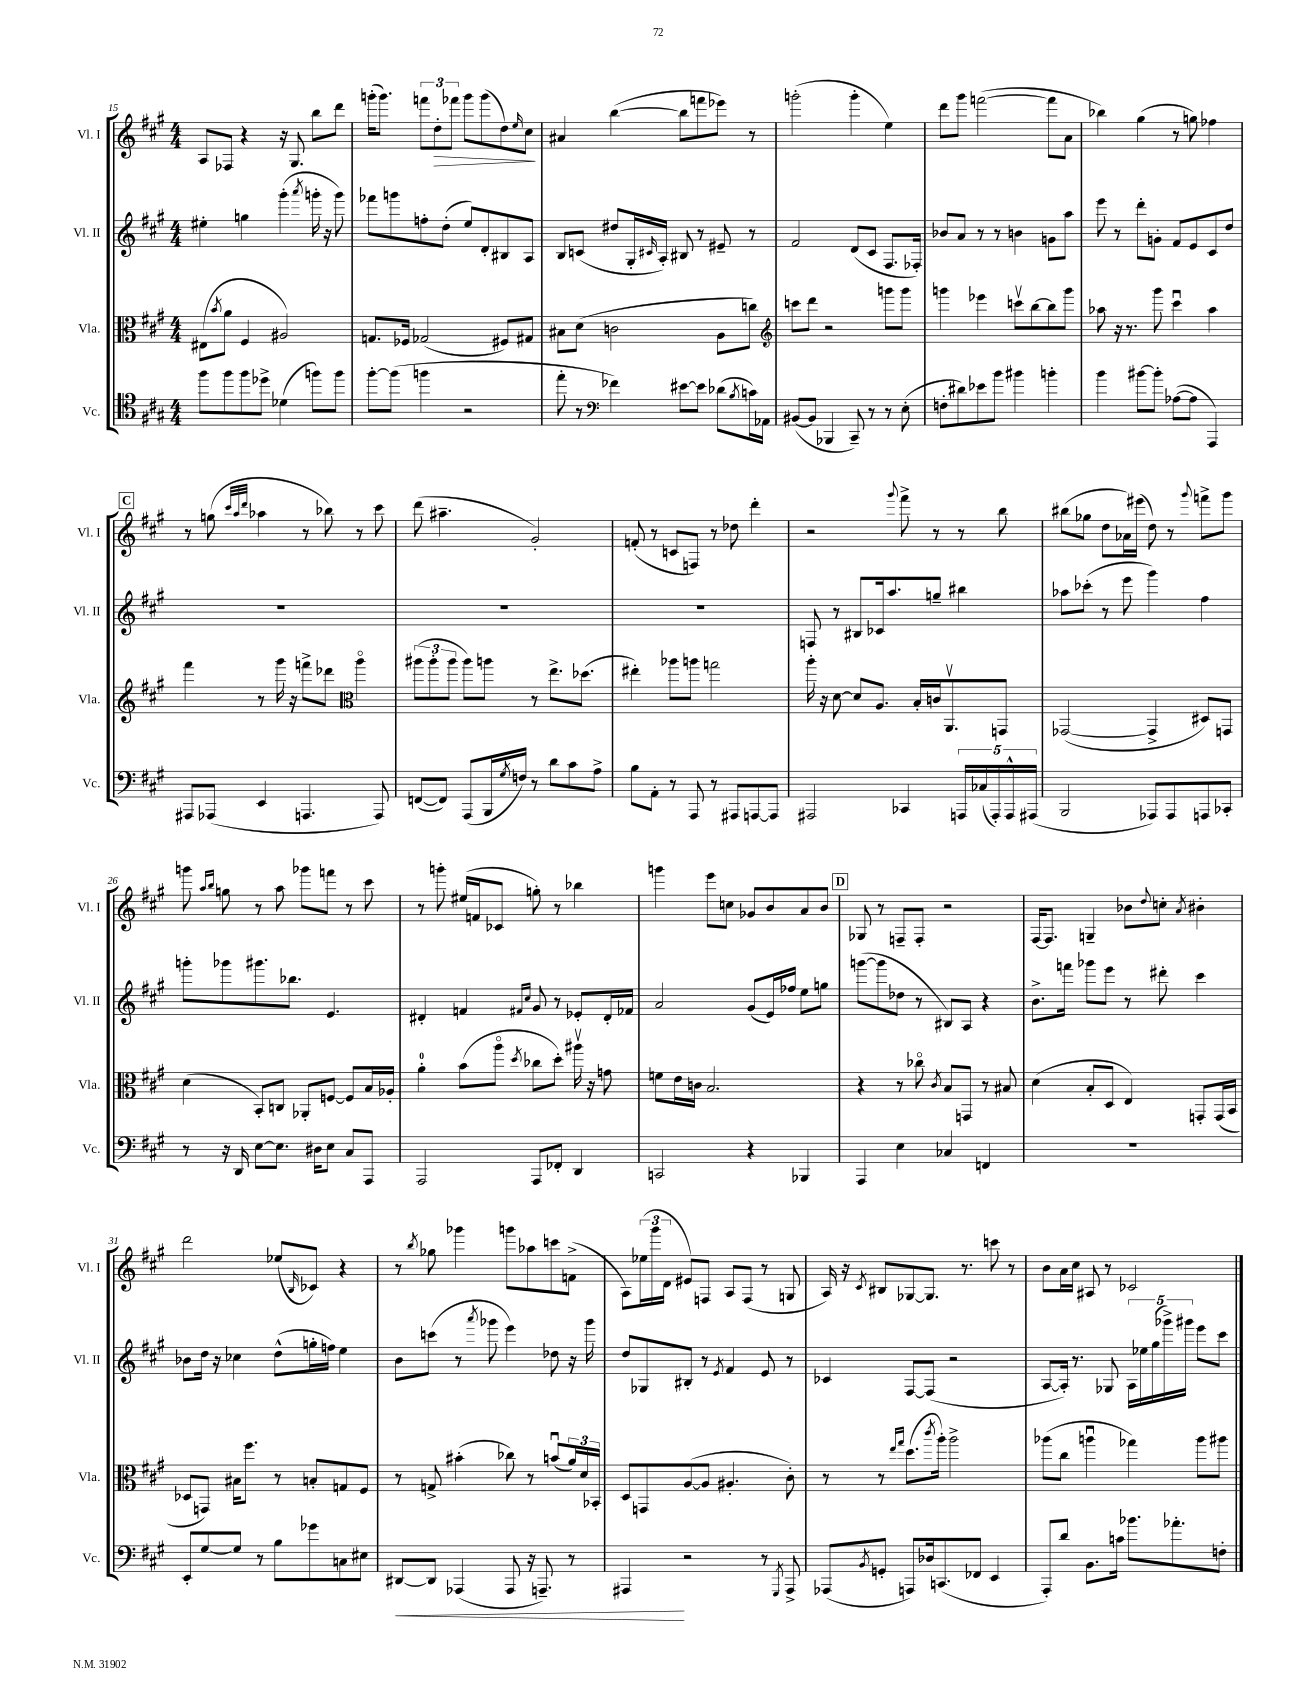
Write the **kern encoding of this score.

**kern	**dynam	**kern	**kern	**kern	**dynam
*part4	*part4	*part3	*part2	*part1	*part1
*staff4	*staff4	*staff3	*staff2	*staff1	*staff1
*I"Vc.	*	*I"Vla.	*I"Vl. II	*I"Vl. I	*
*I'Vc.	*	*I'Vla.	*I'Vl. II	*I'Vl. I	*
*clefC4	*	*clefC3	*clefG2	*clefG2	*
*k[f#c#g#]	*	*k[f#c#g#]	*k[f#c#g#]	*k[f#c#g#]	*
*M4/4	*	*M4/4	*M4/4	*M4/4	*
=15	=15	=15	=15	=15	=15
8ff#\L	.	(8E#X\L	4ee#X'\	8A/L	.
.	.	8qb/	.	.	.
8ff#\	.	8a\J	.	8F-X/J	.
8ff#\	.	4F#/	4ggn\	4r	.
8dd-X^\J	.	.	.	.	.
(4d-X\	.	2A#X/)	(4ggg#'\	16r	.
.	.	.	.	8.G#/	.
.	.	.	8qaaa/	.	.
8ffn\L)	.	.	16gggn'\	8bb\L	.
.	.	.	16r	.	.
8ff\J	.	.	8ggg\)	8ddd\J	.
=16	=16	=16	=16	=16	=16
[8ff#'\L	.	8.Gn/L	8fff-X\L	(16gggn'\KL	.
.	.	.	.	8.ggg\J)	.
(8ff#\J]	.	.	8gggn\	.	.
.	.	16F-X/Jk	.	.	.
4ffn\	.	(2G-X/	8ffn'\	12fffn\L	.
!	!	!	!	!	!LO:HP:b
.	.	.	.	12dd'\	>
.	.	.	(8dd'\J	.	.
.	.	.	.	12fff-X\J	.
2r	.	.	8ee/L)	8ggg\L	.
.	.	.	8d'/	(8ggg\	.
.	.	8F#X/L)	8B#X/	8dd\)	.
.	.	.	.	16qqee/	.
.	.	8G#X/J	8A/J	8cc#\J	.
.	.	.	.	.	]
=17	=17	=17	=17	=17	=17
8ee'\	.	8B#X\L	8B/L	4a#X/	.
8r	.	(8d\J	(8cn/J	.	.
*clefF4	*	*	*	*	*
4f-X\)	.	2cn\	8dd#X/L	([4bb\	.
.	.	.	16G#'/L	.	.
.	.	.	16qqc#X/	.	.
.	.	.	16A'/JJ)	.	.
[8e#X\L	.	.	8B#X/	8bb\L]	.
8e#\J]	.	.	8r	8fffn\	.
(8d-X\L	.	8A\L	8e#X~/	8eee-X\J)	.
8qB/	.	.	.	.	.
16cn\L)	.	8ccn\J)	8r	8r	.
16AA-X\JJ	.	.	.	.	.
=18	=18	=18	=18	=18	=18
*	*	*clefG2	*	*	*
([8BB#X/L	.	8cccn\L	2f#/	(2gggn'\	.
8BB#/J]	.	8ddd\J	.	.	.
4BBB-X/	.	2r	.	.	.
8CC#~/)	.	.	(8d/L	4ggg'\	.
8r	.	.	8c#/J	.	.
8r	.	8gggn\L	8.F#/L	4ee\)	.
(8E'\	.	8ggg\J	.	.	.
.	.	.	16F-X'/Jk)	.	.
=19	=19	=19	=19	=19	=19
8Fn'\L	.	4gggn\	8b-X/L	8ddd\L	.
8d#X\)	.	.	8a/J	8ggg#\J	.
8e-X\	.	4eee-X\	8r	([2fffn\	.
8b\J	.	.	8r	.	.
4b#X\	.	8cccnv\L	4bn\	.	.
.	.	[8bb\	.	.	.
4bn'\	.	8bb\]	8gn\L	8fff\L]	.
.	.	8ggg\J	8aa\J	8a\J	.
=20	=20	=20	=20	=20	=20
4b\	.	8aa-X\	8eee\	4bb-X\)	.
.	.	16r	8r	.	.
.	.	8.r	.	.	.
[8b#X\L	.	.	8ddd'\L	(4gg#\	.
8b#'\J]	.	8ggg#\	8gn'\J	.	.
([8A-X\L	.	4ccc#u\	8f#/L	8r	.
8A-\J]	.	.	8e/	8ggn\)	.
4AAA/)	.	4aa-\	8c#/	4ff-X\	.
.	.	.	8dd/J	.	.
!!LO:LB:g=z
!!LO:REH:place=s1:t=C
=21	=21	=21	=21	=21	=21
8AAA#X/L	.	4fff#\	1r	8r	.
(8AAA-X/J	.	.	.	(8ggn\	.
.	.	.	.	32qqccc#/LLL	.
.	.	.	.	32qqaa/	.
.	.	.	.	32qqddd/JJJ	.
4EE/	.	8r	.	4aa-X\	.
.	.	16ggg#\	.	.	.
.	.	16r	.	.	.
4.AAAn/	.	8fffn^\L	.	8r	.
.	.	8ddd-X\J	.	8bb-X\)	.
*	*	*clefC3	*	*	*
.	.	4aa\	.	8r	.
8AAA/)	.	.	.	8ccc#\	.
=22	=22	=22	=22	=22	=22
([8FFn/L	.	(12aa#X\L	1r	(8ddd\	.
.	.	12aa#'\	.	.	.
8FF/J])	.	.	.	4.aa#X~\	.
.	.	12aa#\J	.	.	.
(8AAA/L	.	8aa#\L)	.	.	.
16BBB/L	.	8aan\J	.	.	.
8qG#/	.	.	.	.	.
16Fn/JJ)	.	.	.	.	.
8r	.	8r	.	2g#'/)	.
8d\L	.	8.ee^\L	.	.	.
8c#\	.	.	.	.	.
.	.	(8.dd-X\J	.	.	.
8A^\J	.	.	.	.	.
=23	=23	=23	=23	=23	=23
8B\L	.	4ee#X'\)	1r	(8fn'/	.
8AA'\J	.	.	.	8r	.
8r	.	8aa-X\L	.	8cn/L	.
8AAA/	.	8aan\J	.	8Fn/J)	.
8r	.	2ggn\	.	8r	.
8AAA#X/L	.	.	.	8dd-X\	.
[8AAAn/	.	.	.	4ddd'\	.
8AAA/J]	.	.	.	.	.
=24	=24	=24	=24	=24	=24
2AAA#X/	.	16aa'\	8Fn/	2r	.
.	.	16r	.	.	.
.	.	[8d\	8r	.	.
.	.	8d/L]	8B#X/L	.	.
.	.	8.A/J	16c-X/k	.	.
.	.	.	8.aa/	.	.
.	.	.	.	8qqggg#/	.
4CC-X/	.	.	.	8fff#^\	.
.	.	16B'/LL	.	.	.
.	.	16cn/J	8ggn~/J	8r	.
.	.	8.AAv/	.	.	.
20AAAn/LL	.	.	4bb#X\	8r	.
(20C-X/	.	.	.	.	.
20AAA'/)	.	.	.	.	.
.	.	8GGn/J	.	8bb\	.
20AAA^^/	.	.	.	.	.
(20AAA#X/JJ	.	.	.	.	.
=25	=25	=25	=25	=25	=25
2BBB/	.	([2GG-X/	8aa-X\L	(8bb#X\L	.
.	.	.	(8ccc-X'\J	8gg-X\J	.
.	.	.	8r	8dd\L	.
.	.	.	8eee\	16a-X\L)	.
.	.	.	.	(16eee#X\JJ	.
8AAA-X/L)	.	4GG-^/]	4ggg#\)	8dd\)	.
8AAA-/	.	.	.	8r	.
.	.	.	.	8qqggg#/	.
8AAAn/	.	8D#X/L)	4ff#\	8fffn^\L	.
8CC-X'/J	.	8GGn/J	.	8ggg#\J	.
!!LO:LB:g=z
=26	=26	=26	=26	=26	=26
8r	.	(4d\	8gggn'\L	8gggn\	.
.	.	.	.	16qqaa/LL	.
.	.	.	.	16qqbb/JJ	.
16r	.	.	8ggg-X\	8ggn\	.
16DD/	.	.	.	.	.
[8E\L	.	8BB'/L)	8.ggg#X\	8r	.
8.E\J]	.	8Cn/J	.	8aa\	.
.	.	.	8.bb-X\J	.	.
.	.	8AA-X'/L	.	8ggg-X\L	.
16D#X\KL	.	.	.	.	.
8E\J	.	[8Fn/J	4.e/	8fffn\J	.
8C#/L	.	8F/L]	.	8r	.
8AAA/J	.	16B/L	.	8ccc#\	.
.	.	16A-X'/JJ	.	.	.
=27	=27	=27	=27	=27	=27
2AAA/	.	4a'\	4d#X'/	8r	.
.	.	.	.	8gggn'\	.
.	.	(8b\L	4fn/	(16ee#X/LL	.
.	.	.	.	16fn/J	.
.	.	8aa\J	.	8c-X/J	.
.	.	.	16qqf#X/LL	.	.
.	.	8qdd/	16qqcc#/JJ	.	.
8AAA/L	.	8cc-X\L	8g#/	8ggn'\)	.
8FF-X'/J	.	8dd'\J)	8r	8r	.
4DD/	.	16aa#Xv\	8e-X'/L	4bb-X\	.
.	.	16r	.	.	.
.	.	8gn\	16d#'/L	.	.
.	.	.	16f-X/JJ	.	.
=28	=28	=28	=28	=28	=28
2CCn/	.	8fn\L	2a/	4gggn\	.
.	.	16e\L	.	.	.
.	.	16cn\JJ	.	.	.
.	.	2.B/	.	8eee\L	.
.	.	.	.	8ccn\J	.
4r	.	.	(8g#/L	8g-X/L	.
.	.	.	16e/L)	8b/	.
.	.	.	16ff-X/JJ	.	.
4BBB-X/	.	.	8ee\L	8a/	.
.	.	.	8ggn\J	8b/J	.
!!LO:REH:place=s1:t=D
=29	=29	=29	=29	=29	=29
4AAA/	.	4r	([8gggn\L	8G-X/	.
.	.	.	8ggg\]	8r	.
4E\	.	8r	8dd-X\J	8Fn~/L	.
.	.	8cc-X\	8r	8F'/J	.
.	.	8qc#/	.	.	.
4C-X/	.	8B/L	8B#X/L)	2r	.
.	.	8GGn/J	8A/J	.	.
4FFn/	.	8r	4r	.	.
.	.	8B#X/	.	.	.
=30	=30	=30	=30	=30	=30
1r	.	(4d\	8.b^\L	[16F#/KL	.
.	.	.	.	8.F#/J]	.
.	.	.	16fffn\Jk	.	.
.	.	8B'/L	8ggg-X\L	4Gn~/	.
.	.	8D/J	8eee\J	.	.
.	.	4E/)	8r	8b-X\L	.
.	.	.	.	8qqdd/	.
.	.	.	8ddd#X'\	8ccn'\J	.
.	.	.	.	8qa/	.
.	.	8GGn'/L	4ccc#\	4b#X'\	.
.	.	(16GG/L	.	.	.
.	.	16BB/JJ	.	.	.
!!LO:LB:g=z
=31	=31	=31	=31	=31	=31
8EE'/L	.	8D-X/L	8b-X\L	2ddd\	.
[8G#/	.	8GGn/J)	16dd\Jk	.	.
.	.	.	16r	.	.
8G#/J]	.	16B#X\KL	4cc-X\	.	.
.	.	8.ff#\J	.	.	.
8r	.	.	.	.	.
8B\L	.	8r	(8dd^^\L	(8ee-X/L	.
.	.	.	.	16qqB/	.
8g-X\	.	8Bn'/L	16ggn'\L	8c-X/J)	.
.	.	.	16ffn\JJ)	.	.
8Cn\	.	8Gn/	4ee\	4r	.
8E#X\J	.	8F#/J	.	.	.
=32	=32	=32	=32	=32	=32
!	!LO:HP:b	!	!	!	!
[8DD#X/L	<	8r	8b\L	8r	.
.	.	.	.	8qbb/	.
8DD#/J]	.	8Gn^/	(8cccn\J	8gg-X\	.
(4AAA-X/	.	(4b#X'\	8r	4ggg-X\	.
.	.	.	8qaaa/	.	.
.	.	.	8ggg-X\	.	.
8AAA-/	.	8cc-X\)	4eee\)	8gggn\L	.
16r	.	8r	.	8aa-X\	.
8.AAAn~/)	.	.	.	.	.
.	.	(8bnu/L	8dd-X\	8cccn\	.
8r	.	24a/L)	16r	(8fn^\J	.
.	.	24d/	.	.	.
.	.	.	16ggg-\	.	.
.	.	24BB-X'/JJ	.	.	.
=33	=33	=33	=33	=33	=33
4AAA#X/	.	8D/L	8dd/L	8A\L)	.
.	.	8GGn/	8G-X/	(24ee-X\L	.
.	.	.	.	24ggg#\	.
.	.	.	.	24d\JJ	.
2r	[	([8A/	8B#X'/J	8e#X/L)	.
.	.	8A/J]	8r	8Fn/J	.
.	.	.	8qe/	.	.
.	.	4.A#X'/	4f#/	8A/L	.
.	.	.	.	(8F/J	.
8r	.	.	8e/	8r	.
8qGGG#/	.	.	.	.	.
8AAA#^/	.	8c#'\)	8r	8Gn/	.
=34	=34	=34	=34	=34	=34
(8AAA-X/L	.	8r	4c-X/	16A/)	.
.	.	.	.	16r	.
8qBB/	.	.	.	8qc#/	.
8GGn'/J	.	8r	.	8B#X/L	.
.	.	16qqee/LL	.	.	.
.	.	16qqgg#/JJ	.	.	.
8AAAn/L)	.	(8.dd\L	[8F#/L	[8G-X/	.
16D-X/k	.	.	(8F#/J]	8.G-/J]	.
.	.	8qccc#/	.	.	.
(8.CCn/	.	16aa'\Jk)	.	.	.
.	.	2aa^\	2r	.	.
.	.	.	.	8.r	.
8FF-X/J	.	.	.	.	.
4EE/	.	.	.	8cccn\	.
.	.	.	.	8r	.
=35	=35	=35	=35	=35	=35
8AAA'/L)	.	(8aa-X\L	[8A/L	8b\L	.
8d/J	.	8cc#\J	16A'/Jk])	16a\L	.
.	.	.	8.r	16cc#\JJ	.
8.BB\L	.	4aanu\	.	8A#X/	.
.	.	.	8G-X/	8r	.
16cn\Jk	.	.	.	.	.
8.b-X\L	.	4gg-X\)	20A\LL	2c-X/	.
.	.	.	20ee-X\	.	.
.	.	.	(20gg#\	.	.
.	.	.	20ggg-X^\)	.	.
8.a-X'\	.	.	.	.	.
.	.	.	20ggg#X\JJ	.	.
.	.	8aa\L	8eee\L	.	.
8Fn'\J	.	8aa#X\J	8ccc#\J	.	.
==	==	==	==	==	==
*-	*-	*-	*-	*-	*-
